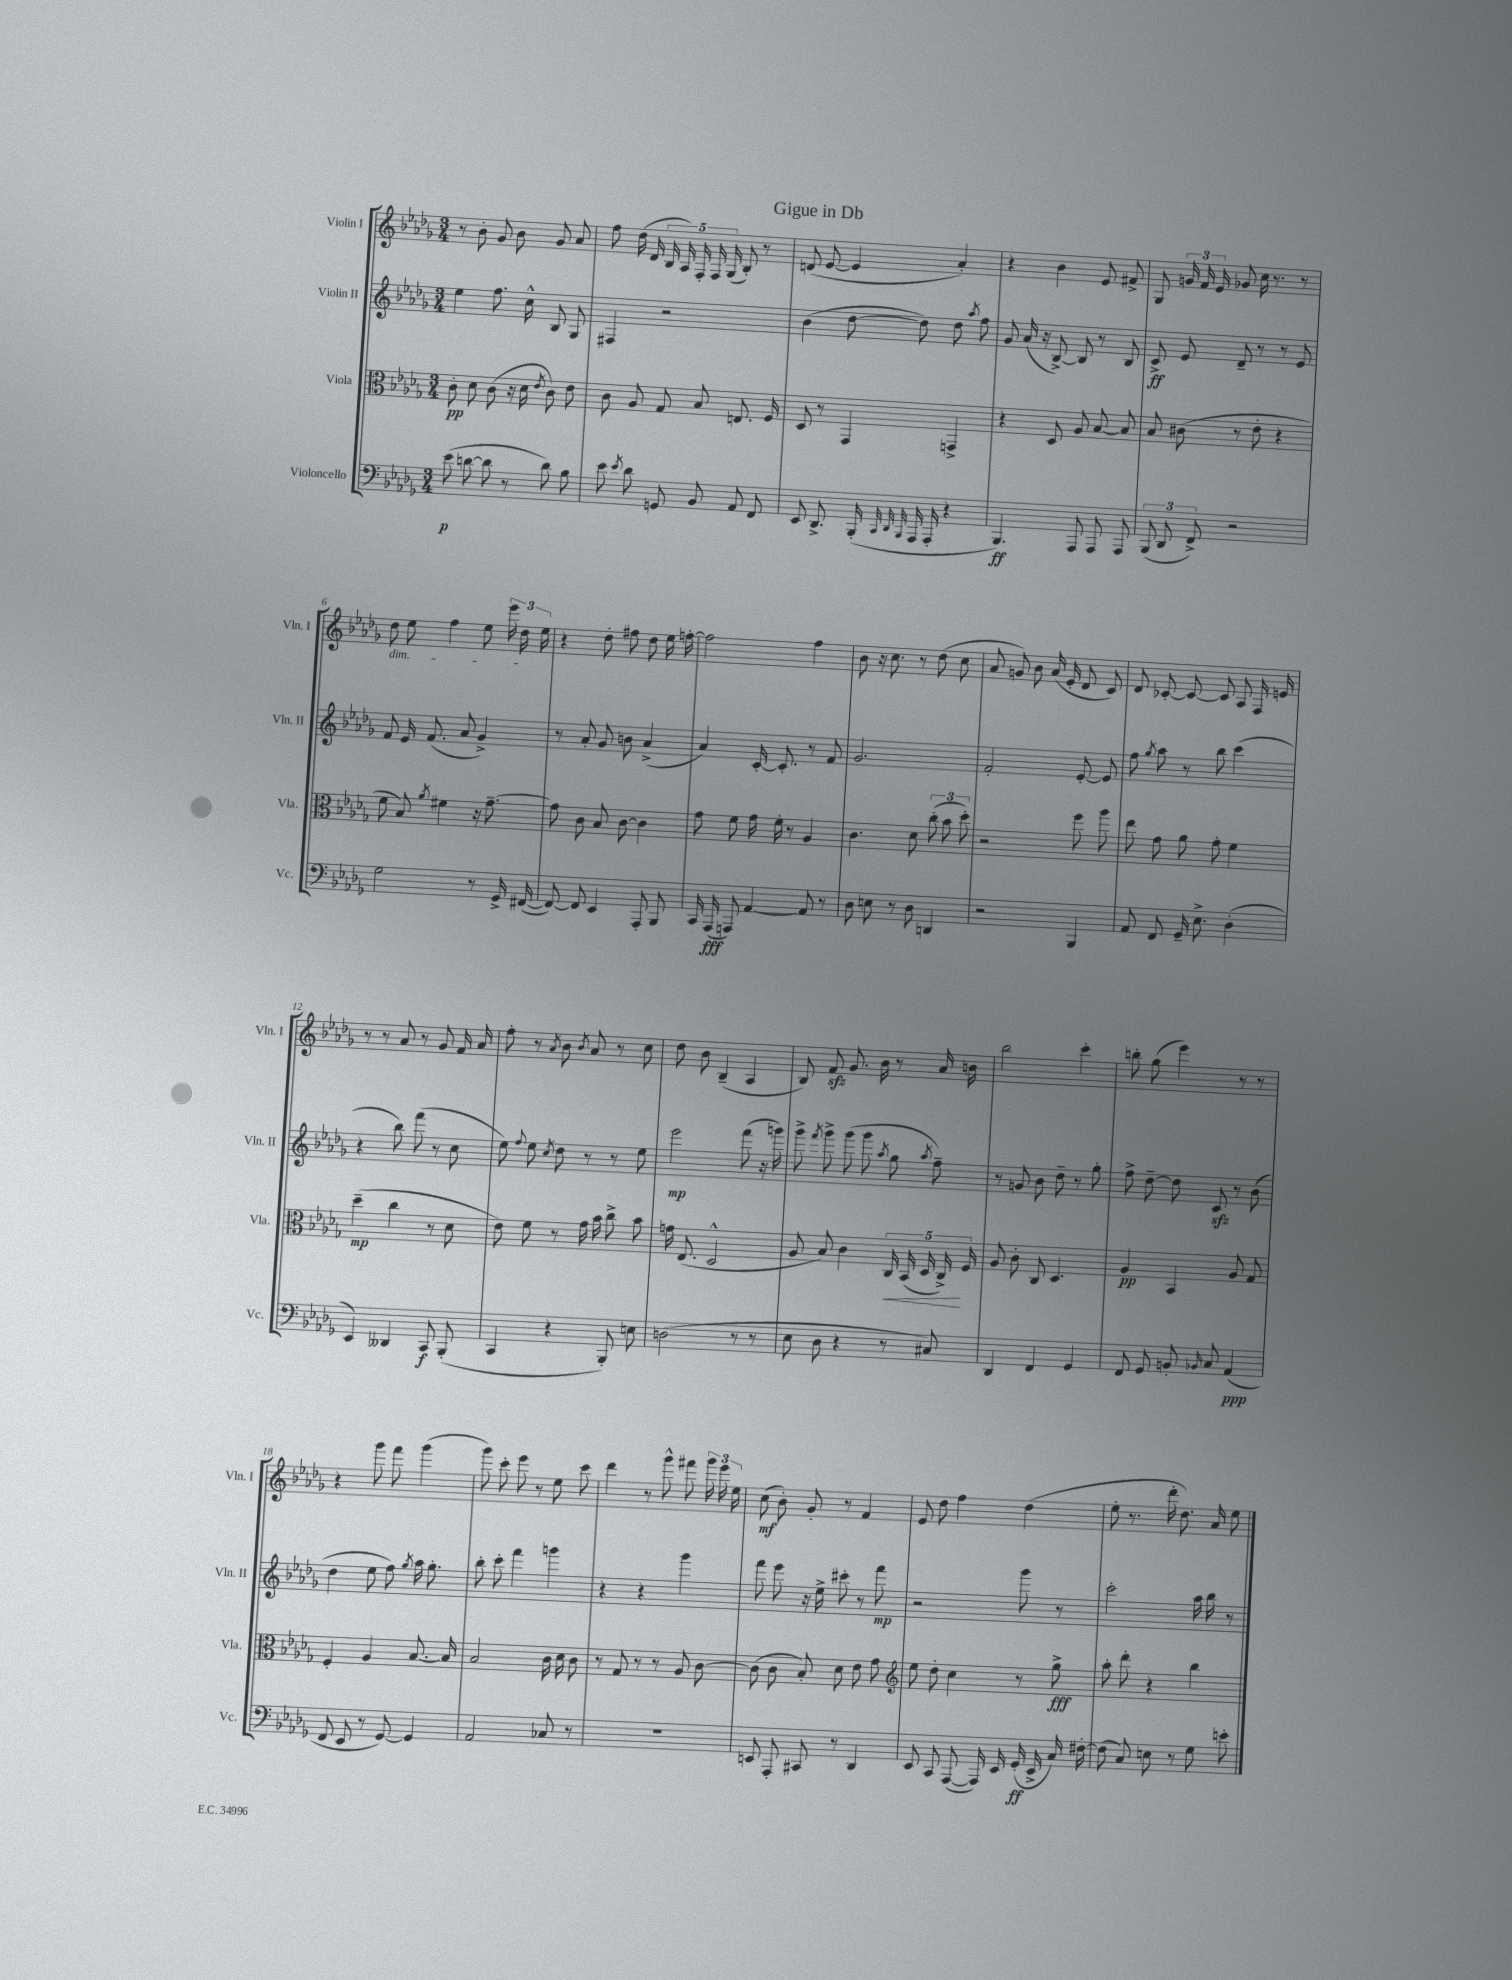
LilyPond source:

\header { title = "Gigue in Db" }
<<
\new StaffGroup <<
\new Staff = "s0" \with { instrumentName = "Violin I" shortInstrumentName = "Vln. I" } {
    \clef treble \key des \major \numericTimeSignature \time 3/4
    \autoBeamOff r8 bes'8-. ges'8 bes'8 ges'8 aes'8 |
    f''8 des''16( des'16 \tuplet 5/4 { bes16 aes16) f16-. f16 ges16( } bes8-.) r8 |
    d'8( ees'8~ ees'4 aes'4-.) |
    r4 bes'4 ees'8 fis'8-> |
    ges8 \tuplet 3/2 { g'16 f'16 ees'16 } ges'8 c''16 r8. r8 |
    des''8\dim ees''8 f''4 ees''8 \tuplet 3/2 { ees'''16 des''16\! ees''16 } |
    r4 des''8-. fis''8 des''8 ees''16 f''16~-. |
    f''2 f''4 |
    bes'8 r16 c''8. r8 des''8( c''8 |
    aes'8 g'8) bes'8 aes'16( ees'16-. des'8 c'8) |
    des'8 ces'8~-. ces'8~ ces'8 aes8 f16 e'16 |
    r8 r8 aes'8 r8 ges'8 f'16 aes'16 |
    f''8-. r8 \acciaccatura { aes'8 } bes'8 \acciaccatura { bes'8 } aes'8 r8 c''8 |
    des''8 bes'8 bes4--( aes4 |
    bes8) f'8\sfz ges'8. bes'16 r8 aes'16 b'16 |
    bes''2 c'''4-. |
    b''8-. ges''8( ees'''4) r8 r8 |
    r4 ges'''8 f'''8 ges'''4( |
    ges'''8) c'''8-. ees'''8 r8 ees''8 c'''8 |
    des'''4 r8 ges'''8-^ fis'''8 \tuplet 3/2 { ges'''16 ees'''16 ees''16 } |
    c''8\mf( bes'8-.) ges'8-. r8 f'4 |
    ees'8 des''8 f''4 des''4( |
    ees''8-. r8. des'''16-. des''8.) aes'16 ees''8 \bar "|." |
}
\new Staff = "s1" \with { instrumentName = "Violin II" shortInstrumentName = "Vln. II" } {
    \clef treble \key des \major \numericTimeSignature \time 3/4
    \autoBeamOff ees''4 f''8. c''16-^ bes8 ges8 |
    fis4 r2 |
    bes'4( des''8~ des''8) des''8 \acciaccatura { aes''8 } f''8 |
    ges'8 aes'16( r16 bes8~->) bes8 r8 bes8 |
    c'8->\ff ees'8 des'8-- r8 r8 ees'8 |
    f'8 ees'16 f'8.( aes'8 ges'4->) |
    r8 aes'8-. ges'8 b'8 aes'4->( |
    aes'4) c'16~-. c'8.-. r8 f'8 |
    ges'2. |
    f'2-. ees'8~-. ees'8 |
    f''8 \acciaccatura { ges''8 } aes''8 r8 bes''8 c'''4( |
    r4 bes''8) f'''8( r8 c''8 |
    ees''8) \appoggiatura { f''8 } ees''8 \acciaccatura { c''8 } des''8 r8 r8 ees''8 |
    ees'''2\mp f'''8( r16 g'''16) |
    ges'''8-> \acciaccatura { f'''8 } ges'''8-> ges'''8( ges'''8 \acciaccatura { aes''8 } ges''8 \acciaccatura { aes''8 } f''8--) |
    r8 g'8 bes'8 des''8-- r8 ges''8-. |
    f''8-> des''8~-- des''8 c'8\sfz r8 bes'8( |
    des''4 ees''8 f''8) \acciaccatura { ges''8 } aes''16 ges''8.-. |
    bes''8-. c'''8-. f'''4 g'''4 |
    r4 r4 ges'''4 |
    f'''8 ees'''8 r16 ees''16-> cis'''8-. r8 f'''8\mp |
    r2 ges'''8 r8 |
    c'''2-. aes''16 bes''16 r8 \bar "|." |
}
\new Staff = "s2" \with { instrumentName = "Viola" shortInstrumentName = "Vla." } {
    \clef alto \key des \major \numericTimeSignature \time 3/4
    \autoBeamOff c'8-.\pp des'8 c'8( r16 des'16 \acciaccatura { ees'8 } c'8) ees'8 |
    c'8 aes8 ges8 bes8 e8. f16 |
    des8 r8 ges,4 g,4-> |
    r4 des8 aes8 bes8~ bes8 |
    bes8 cis'8( r8 ees'8-. r4 |
    f'8 bes8) \acciaccatura { aes'8 } fis'4 r16 ges'8.~-- |
    ges'8 c'8 bes8 c'8~ c'4 |
    ges'8 f'8 ges'16 f'16-. r8 aes4 |
    c'4. des'8 \tuplet 3/2 { c''8-.( bes'8 des''8-.) } |
    r2 f''8 aes''8 |
    ees''8 ges'8 aes'8 ges'8-. f'4 |
    des''4--\mp( c''4 r8 des'8 |
    ees'8) f'8 r8 ges'16 bes'16 c''8-> bes'8 |
    g'16 ees8.( des2-^ |
    aes8 bes8) c'4 \tuplet 5/4 { c16\< bes,16( des16 c16->\!) f16 } |
    aes8 c'8-. c8 des4. |
    aes4\pp bes,4 aes8 ges8 |
    f4-. aes4 bes8.~ bes16 |
    bes2 c'16 des'16 c'8 |
    r8 ges8 r8 r8 aes8 c'8~ |
    c'8( c'8 bes8-.) des'8 ees'8 ges'8 |
    \clef treble ees''8 des''8-. c''4 r8 ges''8->\fff |
    aes''8-. des'''8-. r4 bes''4 \bar "|." |
}
\new Staff = "s3" \with { instrumentName = "Violoncello" shortInstrumentName = "Vc." } {
    \clef bass \key des \major \numericTimeSignature \time 3/4
    \autoBeamOff ees'8\p( d'8~ d'8 r8 d'8) bes8 |
    ees'8 \acciaccatura { ees'8 } des'8 g,8 bes,8 aes,8 f,8 |
    ees,8 des,8.-> bes,,16-.( \grace { c,32 des,32 bes,,32 } aes,,16 aes,,16-. r4 |
    bes,,4.\ff) aes,,8 aes,,8 aes,,8 |
    \tuplet 3/2 { bes,,8( des,8 f,8->) } r2 |
    ges2 r8 ges,16-> fis,16~( |
    fis,8~) fis,8 ees,4 aes,,8-. bes,,8 |
    c,16 aes,,16\fff( a,,8) aes,4~ aes,8 r8 |
    des8 e8 r8 des8 d,4 |
    r2 bes,,4 |
    aes,8 f,8 ges,16-- ees8.-> des4-.( |
    ees,4) deses,4 c,8\f bes,,8-.( |
    c,4 r4 bes,,8-.) e8 |
    d2( r8 r8 |
    ees8 des8 r4 r8 cis8) |
    des,4 f,4 ges,4 |
    f,8 ges,8 b,8-. \grace { bes,16 } c8 aes,4\ppp( |
    f,8 ees,8 r8 ges,8~) ges,4 |
    aes,2 ces8 r8 |
    R2. |
    e,8 aes,,8-. cis,8 r8 des,4 |
    ees,8 c,8 aes,,8~( aes,,16) ees,16 ges,16-.\ff( ees,16-> c16) fis16~-. |
    fis8( c8) e8 r8 ges8 e'8-. \bar "|." |
}
>>
>>
